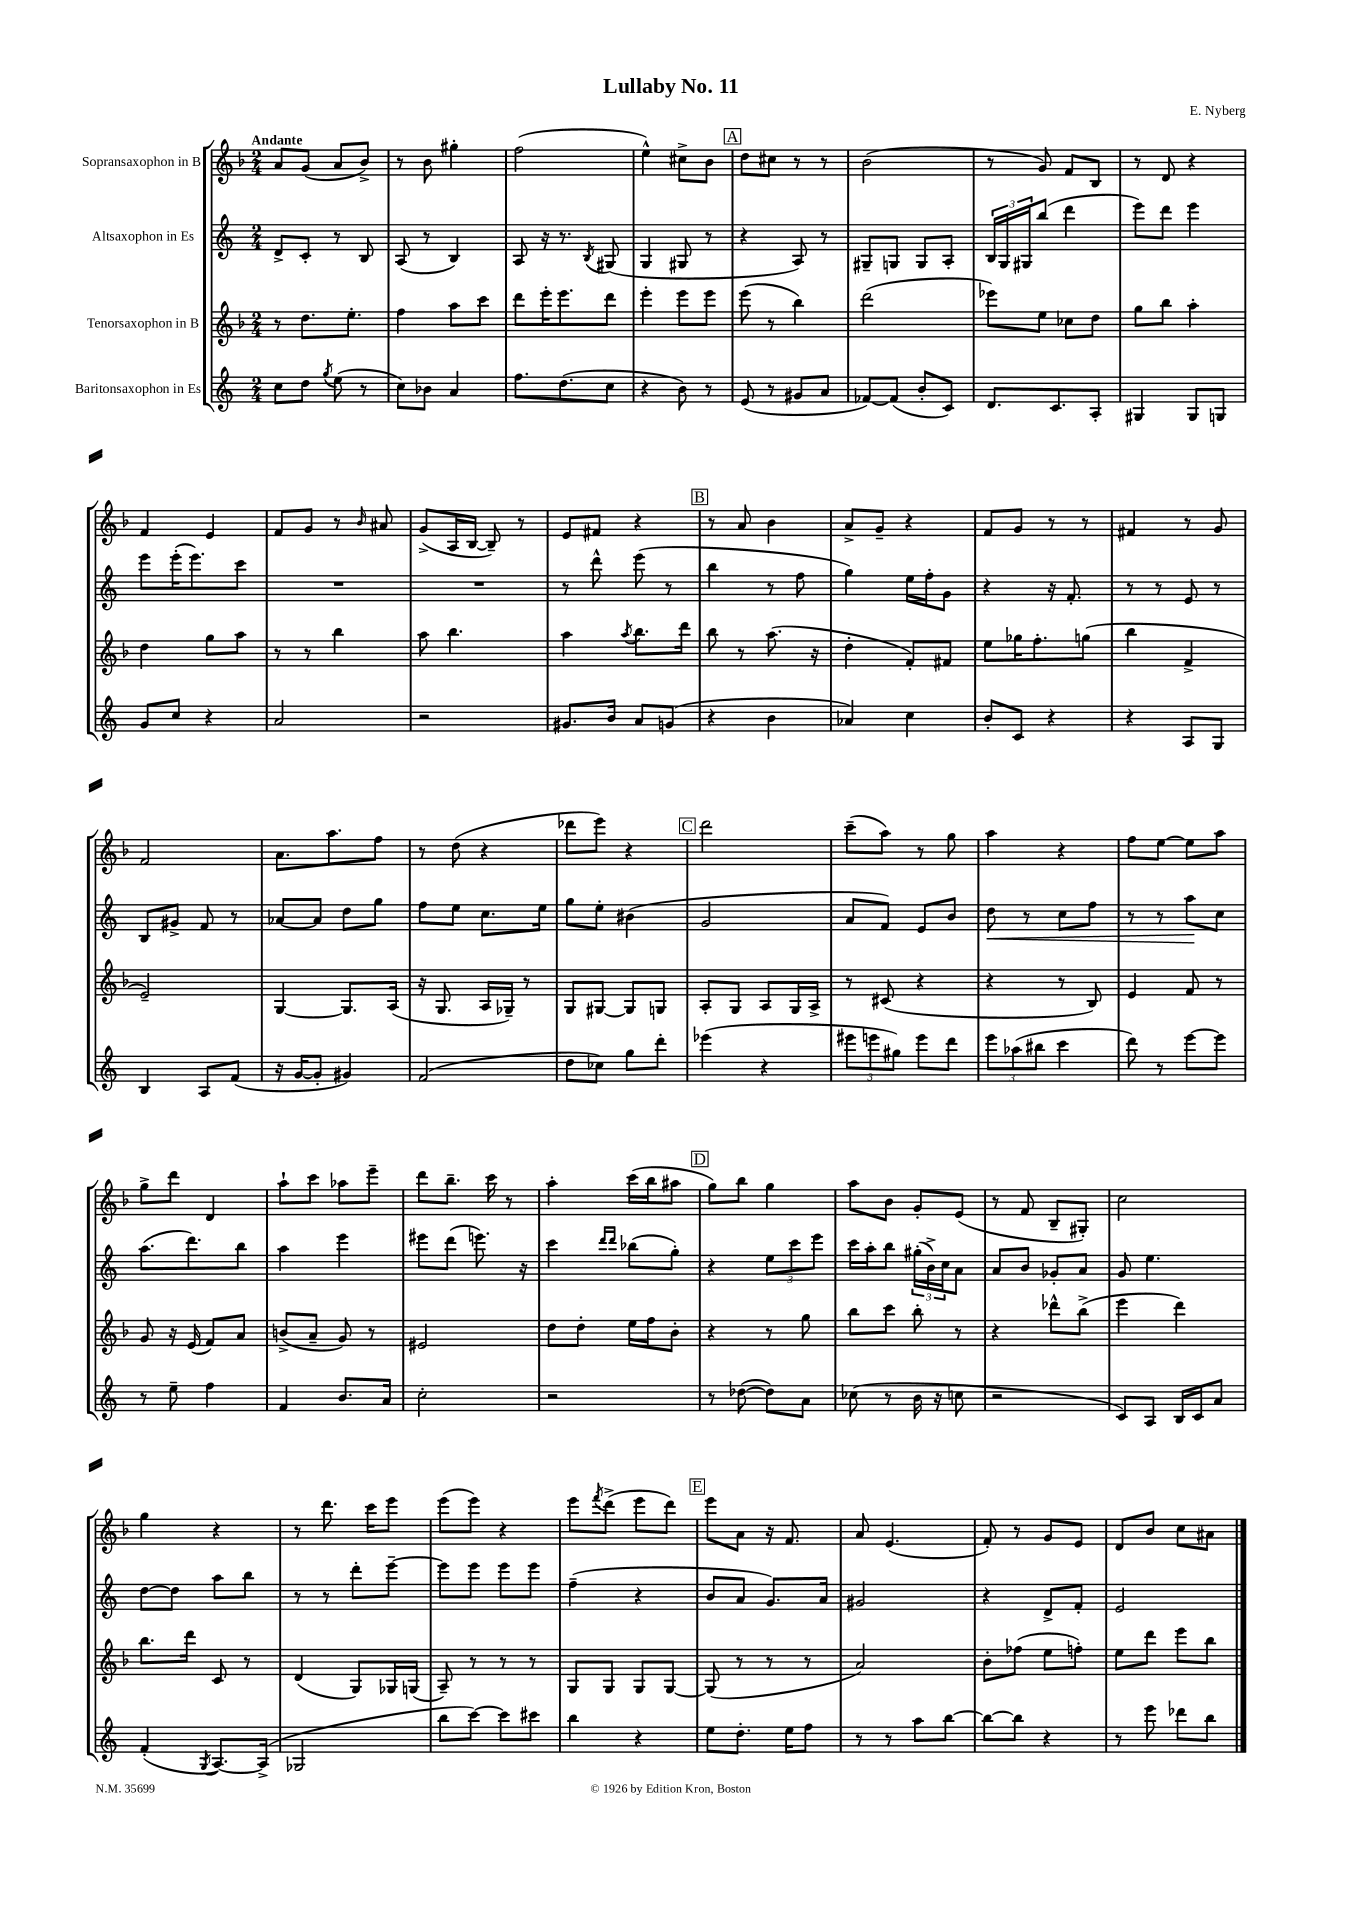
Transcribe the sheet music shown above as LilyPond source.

\header { title = "Lullaby No. 11" composer = "E. Nyberg" }
<<
\new StaffGroup <<
\new Staff = "s0" \with { instrumentName = "Sopransaxophon in B" } {
    \clef treble \key f \major \numericTimeSignature \time 2/4 \tempo "Andante"
    a'8 g'8( a'8 bes'8->) |
    r8 bes'8 gis''4-. |
    f''2( |
    e''4-^) cis''8-> bes'8 |
    \mark \markup { \box "A" } d''8 cis''8 r8 r8 |
    bes'2( |
    r8 g'8) f'8 bes8 |
    r8 d'8 r4 |
    f'4 e'4 |
    f'8 g'8 r8 \grace { bes'16 } ais'8 |
    g'8->( a16 bes16~ bes8--) r8 |
    e'8 fis'8 r4 |
    \mark \markup { \box "B" } r8 a'8 bes'4 |
    a'8-> g'8-- r4 |
    f'8 g'8 r8 r8 |
    fis'4 r8 g'8 |
    f'2 |
    a'8. a''8. f''8 |
    r8 d''8( r4 |
    des'''8 e'''8) r4 |
    \mark \markup { \box "C" } d'''2 |
    c'''8--( a''8) r8 g''8 |
    a''4 r4 |
    f''8 e''8~ e''8 a''8 |
    g''8-> d'''8 d'4 |
    a''8-! c'''8 aes''8 e'''8-- |
    d'''8 bes''8.-- c'''16 r8 |
    a''4-. c'''16( bes''16 ais''8 |
    \mark \markup { \box "D" } g''8) bes''8 g''4 |
    a''8 bes'8 g'8-. e'8( |
    r8 f'8 bes8-- gis8-.) |
    c''2 |
    g''4 r4 |
    r8 d'''8. c'''16 e'''8 |
    e'''8( e'''8) r4 |
    e'''8 \acciaccatura { f'''8 } d'''8->( e'''8 d'''8) |
    \mark \markup { \box "E" } e'''8 a'8 r16 f'8. |
    a'8 e'4.( |
    f'8-.) r8 g'8 e'8 |
    d'8 bes'8 c''8 ais'8 \bar "|." |
}
\new Staff = "s1" \with { instrumentName = "Altsaxophon in Es" } {
    \clef treble \key c \major \numericTimeSignature \time 2/4
    d'8-> c'8-. r8 b8 |
    a8( r8 b4) |
    a8 r16 r8. \acciaccatura { b8 } gis8( |
    g4 gis8 r8 |
    \mark \markup { \box "A" } r4 a8) r8 |
    gis8-- g8 g8 a8-. |
    \tuplet 3/2 { b16 g16 gis16 } b''8( d'''4 |
    e'''8) d'''8 e'''4 |
    e'''8 e'''16-.( e'''8.) c'''8 |
    R2 |
    R2 |
    r8 d'''8-^ e'''8( r8 |
    \mark \markup { \box "B" } b''4 r8 f''8 |
    g''4) e''16 f''16-. g'8 |
    r4 r16 f'8.-. |
    r8 r8 e'8 r8 |
    b8 gis'8-> f'8 r8 |
    aes'8~ aes'8 d''8 g''8 |
    f''8 e''8 c''8. e''16 |
    g''8 e''8-. bis'4( |
    \mark \markup { \box "C" } g'2 |
    a'8 f'8) e'8 b'8 |
    d''8\< r8 c''8 f''8 |
    r8 r8 a''8\! c''8 |
    a''8.( d'''8.) b''8 |
    a''4 e'''4 |
    eis'''8 d'''8( e'''8.) r16 |
    c'''4 \grace { d'''16 d'''16 } bes''8( g''8-.) |
    \mark \markup { \box "D" } r4 \tuplet 3/2 { e''8 c'''8 e'''8 } |
    c'''16 a''16-. b''8 \tuplet 3/2 { gis''16-.( b'16->) c''16 } a'8 |
    a'8 b'8 ges'8-. a'8 |
    g'8 e''4. |
    d''8~ d''8 a''8 b''8 |
    r8 r8 d'''8-. e'''8~-- |
    e'''8 e'''8 e'''8 e'''8 |
    f''4--( r4 |
    \mark \markup { \box "E" } b'8 a'8 g'8.) a'16 |
    gis'2 |
    r4 d'8-> f'8-. |
    e'2 \bar "|." |
}
\new Staff = "s2" \with { instrumentName = "Tenorsaxophon in B" } {
    \clef treble \key f \major \numericTimeSignature \time 2/4
    r8 d''8. e''8.-. |
    f''4 a''8 c'''8 |
    d'''8 e'''16-. e'''8. d'''8 |
    e'''4-. e'''8 e'''8 |
    \mark \markup { \box "A" } e'''8( r8 bes''4) |
    d'''2( |
    ees'''8) e''8 ces''8 d''8 |
    g''8 bes''8 a''4-. |
    d''4 g''8 a''8 |
    r8 r8 bes''4 |
    a''8 bes''4. |
    a''4 \acciaccatura { a''8 } bes''8. d'''16 |
    \mark \markup { \box "B" } bes''8 r8 a''8.( r16 |
    d''4-. f'8-.) fis'8 |
    e''8 ges''16 f''8.-. g''8( |
    bes''4 f'4-> |
    e'2--) |
    g4~ g8. a16( |
    r16 g8. a16 ges16--) r8 |
    g8 gis8~ gis8 g8 |
    \mark \markup { \box "C" } a8-. g8 a8 g16 a16-> |
    r8 cis'8( r4 |
    r4 r8 bes8) |
    e'4 f'8 r8 |
    g'8 r16 e'16( f'8) a'8 |
    b'8->( a'8-- g'8) r8 |
    eis'2 |
    d''8 d''8-. e''16 f''16 bes'8-. |
    \mark \markup { \box "D" } r4 r8 g''8 |
    bes''8 c'''8 bes''8-. r8 |
    r4 des'''8-^ bes''8->( |
    e'''4 d'''4) |
    bes''8. d'''16 c'8 r8 |
    d'4( g8) ges16 g16( |
    a8--) r8 r8 r8 |
    g8 g8 g8 g8~ |
    \mark \markup { \box "E" } g8( r8 r8 r8 |
    a'2) |
    bes'8-. fes''8( e''8 f''8-.) |
    e''8 d'''8 e'''8 bes''8 \bar "|." |
}
\new Staff = "s3" \with { instrumentName = "Baritonsaxophon in Es" } {
    \clef treble \key c \major \numericTimeSignature \time 2/4
    c''8 d''8 \acciaccatura { g''8 } e''8( r8 |
    c''8) bes'8 a'4 |
    f''8. d''8.( c''8 |
    r4 b'8) r8 |
    \mark \markup { \box "A" } e'8( r8 gis'8 a'8 |
    fes'8~) fes'8( b'8-. c'8) |
    d'8. c'8. a8-. |
    gis4 gis8 g8 |
    g'8 c''8 r4 |
    a'2 |
    r2 |
    gis'8. b'16 a'8 g'8( |
    \mark \markup { \box "B" } r4 b'4 |
    aes'4) c''4 |
    b'8-. c'8 r4 |
    r4 a8 g8 |
    b4 a8 f'8( |
    r16 g'16~ g'8-. gis'4) |
    f'2( |
    d''8 ces''8) g''8 d'''8-. |
    \mark \markup { \box "C" } ees'''4( r4 |
    \tuplet 3/2 { eis'''8 e'''8 gis''8) } e'''8 d'''8 |
    \tuplet 3/2 { e'''8 aes''8( bis''8 } c'''4 |
    d'''8) r8 e'''8~ e'''8 |
    r8 e''8-- f''4 |
    f'4 b'8. a'16 |
    c''2-. |
    r2 |
    \mark \markup { \box "D" } r8 des''8~( des''8) a'8 |
    ces''8( r8 b'16 r16 c''8 |
    r2 |
    c'8) a8 b16 c'16 a'8 |
    f'4-.( \acciaccatura { g8 } a8.~) a16->( |
    ges2 |
    b''8 c'''8~) c'''8 cis'''8 |
    b''4 r4 |
    \mark \markup { \box "E" } e''8 d''8.-. e''16 f''8 |
    r8 r8 a''8 b''8~ |
    b''8~ b''8 r4 |
    r8 e'''8 des'''8 b''8 \bar "|." |
}
>>
>>
\layout { \context { \Score \remove "Bar_number_engraver" } }
